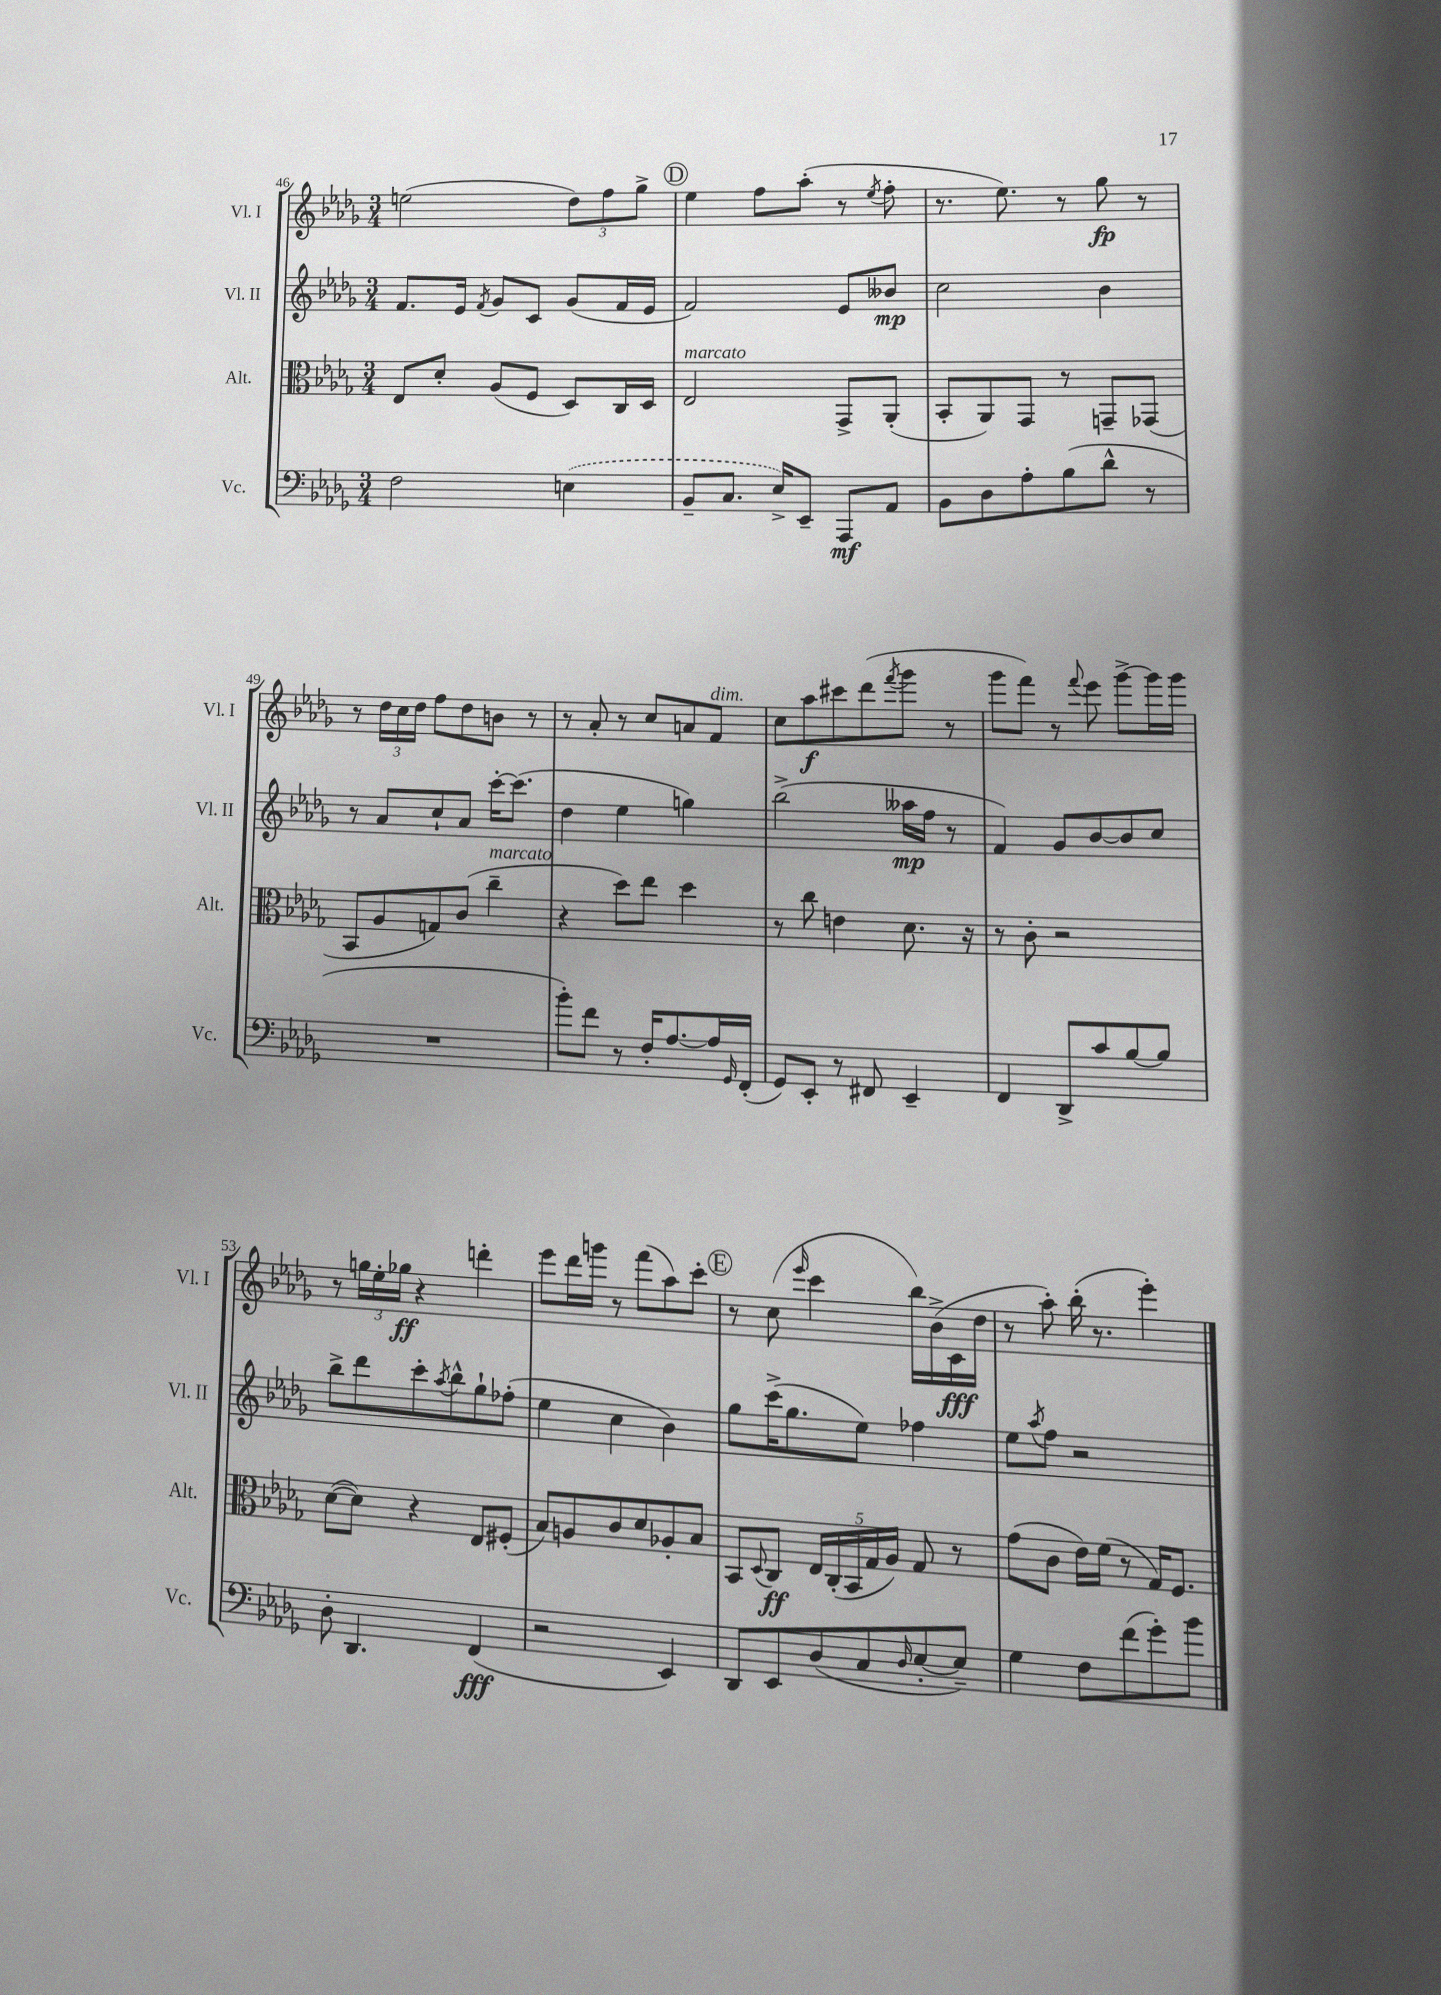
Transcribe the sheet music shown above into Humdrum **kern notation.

**kern	**dynam	**kern	**dynam	**kern	**dynam	**kern	**dynam
*part4	*part4	*part3	*part3	*part2	*part2	*part1	*part1
*staff4	*staff4	*staff3	*staff3	*staff2	*staff2	*staff1	*staff1
*I"Vc.	*	*I"Alt.	*	*I"Vl. II	*	*I"Vl. I	*
*I'Vc.	*	*I'Alt.	*	*I'Vl. II	*	*I'Vl. I	*
*clefF4	*	*clefC3	*	*clefG2	*	*clefG2	*
*k[b-e-a-d-g-]	*	*k[b-e-a-d-g-]	*	*k[b-e-a-d-g-]	*	*k[b-e-a-d-g-]	*
*M3/4	*	*M3/4	*	*M3/4	*	*M3/4	*
=46	=46	=46	=46	=46	=46	=46	=46
2F\	.	8E-/L	.	8.f/L	.	(2een\	.
.	.	8d-'/J	.	.	.	.	.
.	.	.	.	16e-/Jk	.	.	.
.	.	.	.	8qf/	.	.	.
.	.	(8A-/L	.	8g-/L	.	.	.
.	.	8F/J	.	8c/J	.	.	.
(4En\	.	8D-/L)	.	(8g-/L	.	12dd-\L)	.
.	.	.	.	.	.	12ff\	.
.	.	16C/L	.	16f/L	.	.	.
.	.	.	.	.	.	12gg-^\J	.
.	.	16D-/JJ	.	16e-/JJ	.	.	.
!!LO:REH:place=s1:t=D
=47	=47	=47	=47	=47	=47	=47	=47
!	!	!LO:TX:a:i:t=marcato	!	!	!	!	!
8BB-~/L	.	2E-/	.	2f/)	.	4ee-\	.
8.C/J	.	.	.	.	.	.	.
.	.	.	.	.	.	8ff\L	.
16E-^/KL)	.	.	.	.	.	.	.
8EE-~/J	.	.	.	.	.	(8aa-'\J	.
8AAA-/L	mf	8GG-^/L	.	8e-/L	.	8r	.
.	.	.	.	.	.	8qee-/	.
8AA-/J	.	(8AA-'/J	.	8b--X/J	mp	8ff'\	.
=48	=48	=48	=48	=48	=48	=48	=48
8BB-\L	.	8BB-'/L	.	2cc\	.	8.r	.
8D-\	.	8AA-/)	.	.	.	.	.
.	.	.	.	.	.	8.ee-\)	.
8A-'\	.	8GG-/J	.	.	.	.	.
(8B-\	.	8r	.	.	.	8r	.
8d-^^\J	.	8GGn~/L	.	4b-\	.	8gg-\	fp
8r	.	(8GG-X/J	.	.	.	8r	.
!!LO:LB:g=z
=49	=49	=49	=49	=49	=49	=49	=49
2.r	.	8BB-/L	.	8r	.	8r	.
.	.	8A-/	.	8a-/L	.	24dd-\LL	.
.	.	.	.	.	.	24cc\	.
.	.	.	.	.	.	24dd-\JJ	.
.	.	8Gn/)	.	8cc`/	.	8ff\L	.
.	.	(8c/J	.	8a-/J	.	8dd-\	.
!	!	!LO:TX:a:i:t=marcato	!	!	!	!	!
.	.	4cc~\	.	[16ccc'\KL	.	8bn\J	.
.	.	.	.	(8.ccc\J]	.	.	.
.	.	.	.	.	.	8r	.
=50	=50	=50	=50	=50	=50	=50	=50
8b-'\L)	.	4r	.	4dd-\	.	8r	.
8f\J	.	.	.	.	.	8a-'/	.
8r	.	8dd-\L)	.	4ee-\	.	8r	.
16F'/KL	.	8ee-\J	.	.	.	8cc/L	.
[8.A-/	.	.	.	.	.	.	.
.	.	4dd-\	.	4ggn\)	.	8an/	.
!	!	!	!	!	!	!LO:TX:a:i:t=dim.	!
16A-/L]	.	.	.	.	.	8f/J	.
16qqGG-/	.	.	.	.	.	.	.
(16FF'/JJ	.	.	.	.	.	.	.
=51	=51	=51	=51	=51	=51	=51	=51
8GG-/L)	.	8r	.	(2bb-^\	.	8cc\L	.
8EE-'/J	.	8cc\	.	.	.	8aa-\	f
8r	.	4en\	.	.	.	8ccc#X\	.
8FF#X/	.	.	.	.	.	(8ddd-\	.
.	.	.	.	.	.	8qfff/	.
4EE-~/	.	8.d-\	.	16aa--X\LL	mp	8ggg-\J	.
.	.	.	.	16ff\JJ	.	.	.
.	.	.	.	8r	.	8r	.
.	.	16r	.	.	.	.	.
=52	=52	=52	=52	=52	=52	=52	=52
4FF/	.	8r	.	4f/)	.	8ggg-\L	.
.	.	8c'\	.	.	.	8fff\J)	.
8DD-^/L	.	2r	.	8g-/L	.	8r	.
.	.	.	.	.	.	8qqfff/	.
8c/	.	.	.	[8b-/	.	8eee-\	.
[8B-/	.	.	.	8b-/]	.	[8ggg-^\L	.
8B-/J]	.	.	.	8cc/J	.	16ggg-\L]	.
.	.	.	.	.	.	16ggg-\JJ	.
!!LO:LB:g=z
=53	=53	=53	=53	=53	=53	=53	=53
8D-'\	.	([8d-\L	.	8bb-^\L	.	8r	.
4.DD-/	.	8d-\J])	.	8ddd-\	.	24ggn\LL	.
.	.	.	.	.	.	24ee-'\	.
.	.	.	.	.	.	24gg-X\JJ	ff
.	.	4r	.	8ccc'\	.	4r	.
.	.	.	.	8qaa-/	.	.	.
.	.	.	.	8bb-^^\	.	.	.
(4FF/	fff	8E-/L	.	8gg-`\	.	4dddn'\	.
.	.	(8F#X'/J	.	(8ff-X'\J	.	.	.
=54	=54	=54	=54	=54	=54	=54	=54
2r	.	8B-/L)	.	4ee-\	.	8eee-\L	.
.	.	8An/	.	.	.	16ddd-\L	.
.	.	.	.	.	.	16gggn\JJ	.
.	.	8c/	.	4cc\	.	8r	.
.	.	8d-/	.	.	.	(8fff\L	.
4EE-/)	.	8A-X'/	.	4b-\)	.	8aa-\)	.
.	.	8B-/J	.	.	.	8ccc'\J	.
!!LO:REH:place=s1:t=E
=55	=55	=55	=55	=55	=55	=55	=55
8DD-/L	.	8BB-/L	.	8gg-\L	.	8r	.
.	.	8qqD-/	.	.	.	.	.
8EE-/	.	8C/J	ff	(16ccc^\K	.	(8cc\	.
.	.	.	.	8.gg-\	.	.	.
.	.	.	.	.	.	16qqeee-/	.
(8D-/	.	20E-/LL	.	.	.	4ccc\	.
.	.	(20C'/	.	.	.	.	.
.	.	20BB-/	.	.	.	.	.
8C/	.	.	.	8ee-\J)	.	.	.
.	.	20G-/	.	.	.	.	.
.	.	20A-/JJ)	.	.	.	.	.
16qqD-/	.	.	.	.	.	.	.
[8E-'/	.	8G-/	.	4ff-X\	.	16bb-\LL)	.
.	.	.	.	.	.	(16b-^\	.
8E-~/J])	.	8r	.	.	.	16c\	fff
.	.	.	.	.	.	16dd-\JJ	.
=56	=56	=56	=56	=56	=56	=56	=56
4G-\	.	(8g-\L	.	8ee-\L	.	8r	.
.	.	.	.	8qaa-/	.	.	.
.	.	8c\J	.	8ff\J	.	8aa-'\)	.
8F\L	.	16e-\LL)	.	2r	.	(16bb-'\	.
.	.	(16f\JJ	.	.	.	8.r	.
(8f\	.	8r	.	.	.	.	.
8g-'\)	.	16G-/KL)	.	.	.	4eee-'\)	.
.	.	8.F/J	.	.	.	.	.
8b-\J	.	.	.	.	.	.	.
==	==	==	==	==	==	==	==
*-	*-	*-	*-	*-	*-	*-	*-
